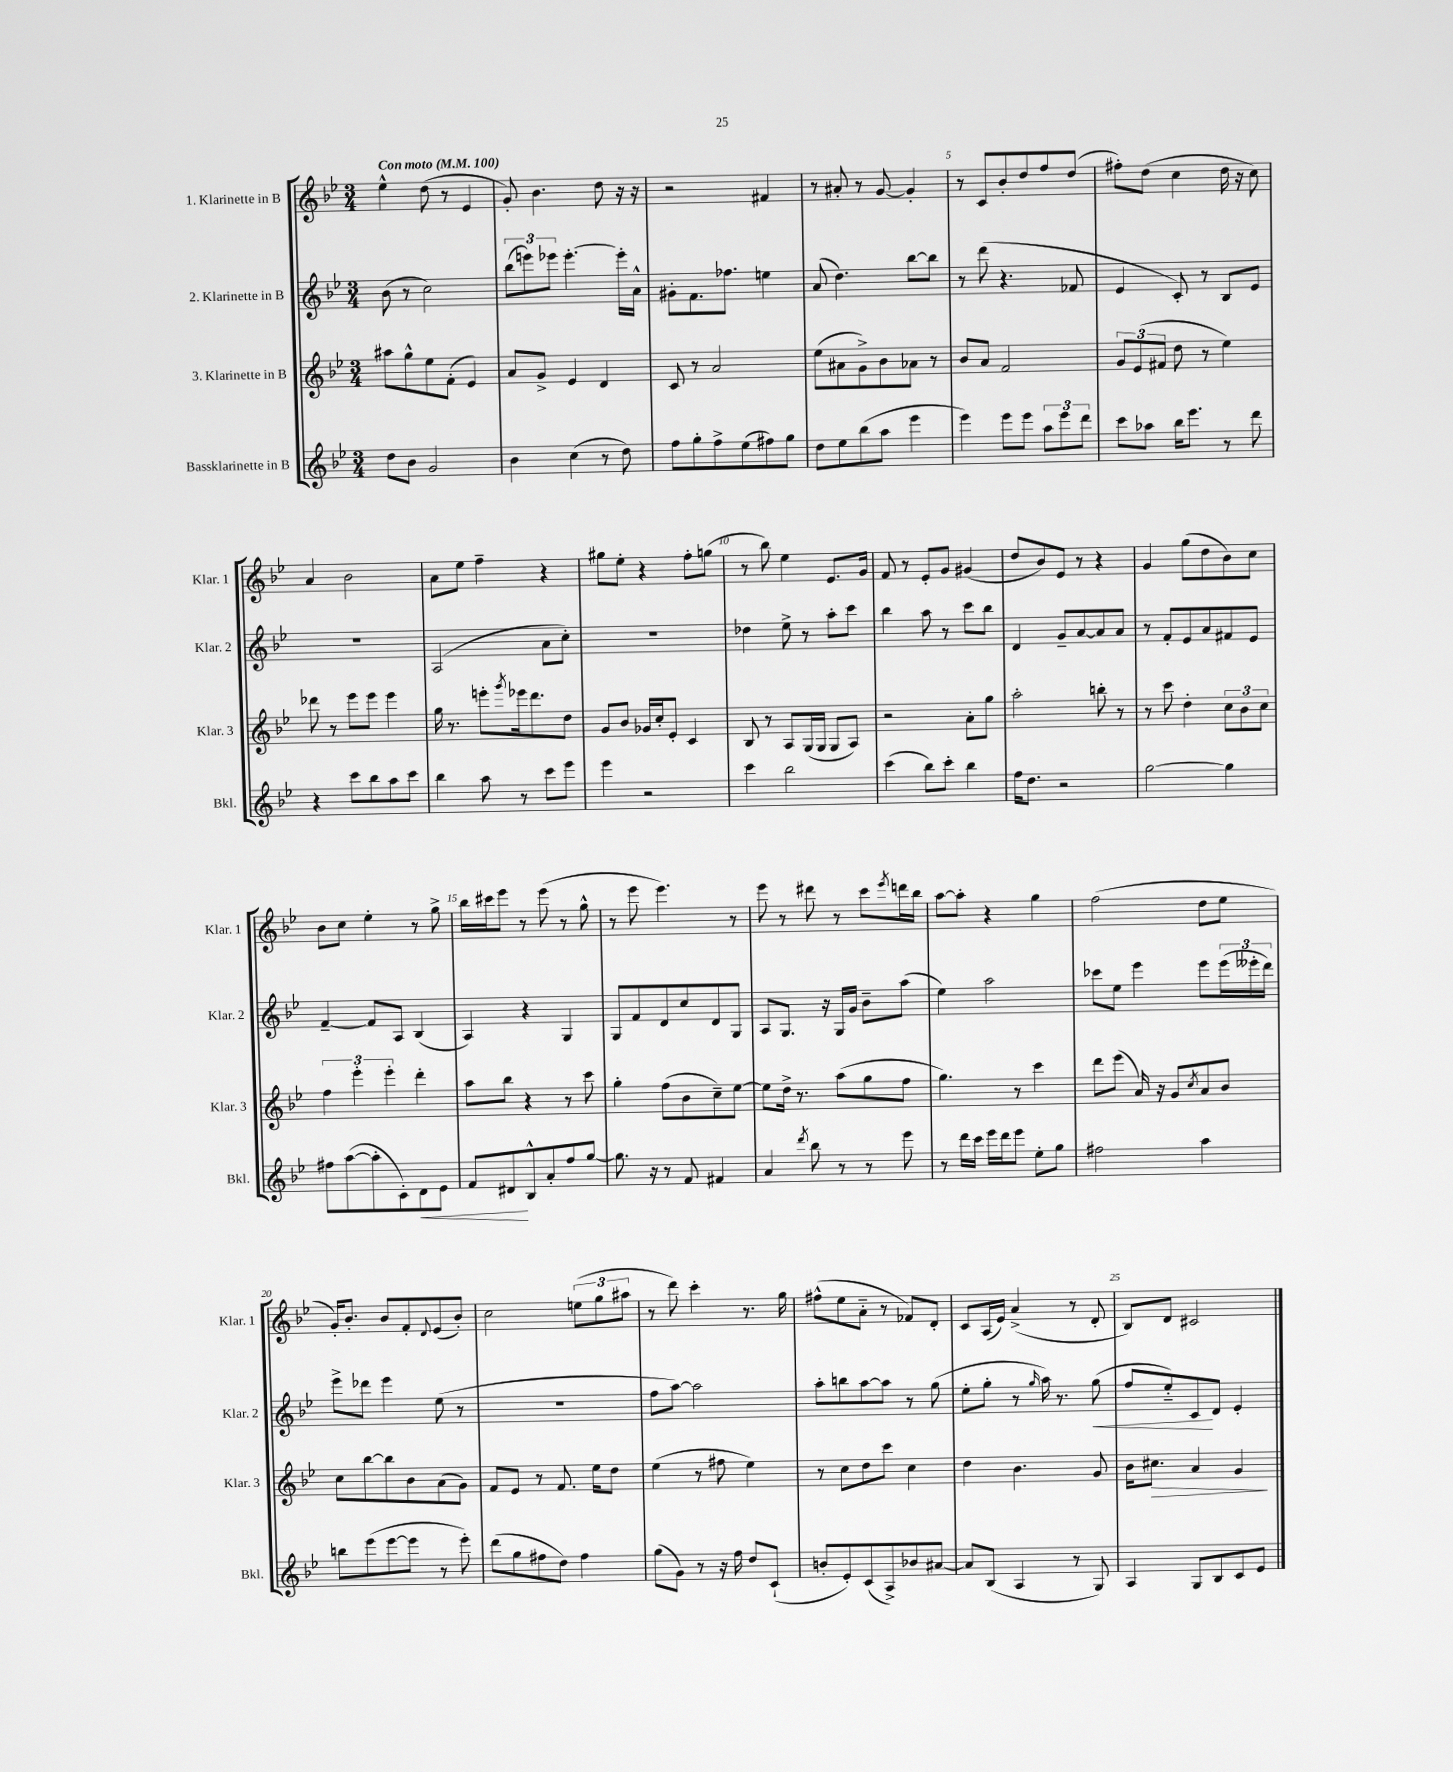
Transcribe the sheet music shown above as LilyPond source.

<<
\new StaffGroup <<
\new Staff = "s0" \with { instrumentName = "1. Klarinette in B" shortInstrumentName = "Klar. 1" } {
    \clef treble \key bes \major \numericTimeSignature \time 3/4 \tempo "Con moto" 4 = 100
    ees''4-^ d''8( r8 ees'4 |
    g'8-.) bes'4. d''8 r16 r16 |
    r2 fis'4 |
    r8 ais'8-. r8 g'8~ g'4-. |
    r8 c'8 bes'8-. d''8 f''8 d''8( |
    fis''8-.) d''8( c''4 d''16 r16 c''8) |
    a'4 bes'2 |
    a'8 ees''8 f''4-- r4 |
    gis''8 ees''8-. r4 f''8-. g''8( |
    r8 bes''8) ees''4 ees'8. g'16 |
    f'8 r8 ees'8-. g'8 gis'4( |
    d''8 bes'8) ees'8 r8 r4 |
    g'4 g''8( d''8 bes'8) c''8 |
    bes'8 c''8 ees''4-. r8 g''8-> |
    bes''16 cis'''16 ees'''8 r8 ees'''8( r8 g''8-^ |
    r8 ees'''8 ees'''4.) r8 |
    ees'''8 r8 dis'''8 r8 c'''8 \acciaccatura { ees'''8 } d'''16 bes''16 |
    a''8~ a''8-. r4 g''4 |
    f''2( d''8 ees''8 |
    g'16-.) bes'8.-. bes'8 f'8-. \appoggiatura { d'8 } ees'8( bes'8-.) |
    c''2 \tuplet 3/2 { e''8( g''8 ais''8 } |
    r8 d'''8) c'''4-. r8. g''16 |
    fis''8-^( ees''8 a'8-_ r8 fes'8) d'8-. |
    c'8 a16( ees'16) a'4->( r8 d'8-. |
    bes8) d'8 cis'2 \bar "|." |
}
\new Staff = "s1" \with { instrumentName = "2. Klarinette in B" shortInstrumentName = "Klar. 2" } {
    \clef treble \key bes \major \numericTimeSignature \time 3/4
    bes'8( r8 c''2) |
    \tuplet 3/2 { bes''8( e'''8) ees'''8 } ees'''4.~-. ees'''16-. a'16-^ |
    gis'8-. f'8. fes''8. e''4 |
    a'8( d''4.) bes''8~ bes''8 |
    r8 d'''8( r4. fes'8 |
    ees'4 c'8-.) r8 bes8 ees'8 |
    R2. |
    a2( a'8 c''8-.) |
    R2. |
    des''4 ees''8-> r8 a''8-. c'''8 |
    bes''4 a''8 r8 c'''8 bes''8 |
    d'4 g'8-- a'8~ a'8 a'8 |
    r8 f'8-. ees'8 a'8 fis'8 ees'8 |
    f'4~-- f'8 a8 bes4( |
    a4) r4 g4 |
    g8 f'8 d'8 c''8 d'8 g8 |
    a8 g8. r16 g16 g'16 bes'8-- a''8( |
    ees''4) a''2 |
    ces'''8 ees''8 ees'''4 ees'''8 \tuplet 3/2 { ees'''16( eeses'''16-. d'''16) } |
    ees'''8-> des'''8 ees'''4 ees''8( r8 |
    R2. |
    f''8 a''8~) a''2 |
    a''8-. b''8 a''8~ a''8 r8 g''8( |
    ees''8-. g''8-. r8 \grace { g''16 } a''16) r8. g''8\<( |
    f''8 ees''8-_) c'8\! d'8 ees'4-. \bar "|." |
}
\new Staff = "s2" \with { instrumentName = "3. Klarinette in B" shortInstrumentName = "Klar. 3" } {
    \clef treble \key bes \major \numericTimeSignature \time 3/4
    ais''8 g''8-^ ees''8 f'8-.( ees'4) |
    a'8 g'8-> ees'4 d'4 |
    c'8 r8 a'2 |
    ees''8( ais'8 g'8->) bes'8 aes'8 r8 |
    bes'8 a'8 f'2 |
    \tuplet 3/2 { g'8 ees'8( fis'8 } d''8 r8 ees''4) |
    des'''8 r8 ees'''8 ees'''8 ees'''4 |
    g''16 r8. e'''8-. \acciaccatura { g'''8 } ees'''16 d'''8. d''8 |
    g'8 bes'8 ges'16 c''16-. ees'8-. c'4 |
    bes8 r8 a8 g16( g16 g8 a8) |
    r2 a'8-. g''8 |
    a''2-. b''8-. r8 |
    r8 c'''8 d''4-. \tuplet 3/2 { c''8 bes'8 c''8 } |
    \tuplet 3/2 { f''4 ees'''4-. ees'''4-. } d'''4-. |
    a''8 bes''8 r4 r8 c'''8 |
    g''4-. f''8( bes'8 c''8--) ees''8~ |
    ees''8 d''16-> r8. a''8( g''8 f''8 |
    g''4.) r8 c'''4 |
    d'''8 ees'''8( a'16) r16 g'8 \acciaccatura { c''8 } a'8 bes'8 |
    c''8 bes''8~ bes''8 bes'8 a'8( g'8) |
    f'8 ees'8 r8 f'8. ees''16 d''8 |
    ees''4( r8 fis''8 ees''4) |
    r8 c''8 d''8 c'''8 c''4 |
    d''4 bes'4. g'8 |
    bes'16 cis''8.\> a'4 g'4\! \bar "|." |
}
\new Staff = "s3" \with { instrumentName = "Bassklarinette in B" shortInstrumentName = "Bkl." } {
    \clef treble \key bes \major \numericTimeSignature \time 3/4
    d''8 bes'8 g'2 |
    bes'4 c''4( r8 d''8) |
    f''8 g''8-. f''8-> ees''8( fis''8) g''8 |
    d''8 ees''8 bes''8( a''8 ees'''4 |
    ees'''4) ees'''8 ees'''8 \tuplet 3/2 { a''8 ees'''8 d'''8 } |
    c'''8 aes''8 bes''16 ees'''8. r8 d'''8 |
    r4 c'''8 bes''8 a''8 c'''8 |
    bes''4 a''8 r8 c'''8 ees'''8 |
    ees'''4 r2 |
    c'''4 bes''2 |
    c'''4( bes''8) c'''8-. bes''4 |
    f''16 d''8. r2 |
    g''2~ g''4 |
    fis''8 a''8~( a''8-. c'8-.) d'8\< ees'8 |
    f'8 dis'8\! bes8-^ a'8-. f''8 g''8~ |
    g''8. r16 r8 f'8 fis'4 |
    a'4 \acciaccatura { d'''8 } bes''8 r8 r8 ees'''8 |
    r8 d'''16 c'''16 ees'''16 d'''16 ees'''8 ees''8-. g''8 |
    fis''2 a''4 |
    b''8 ees'''8( ees'''8~ ees'''8 r8 ees'''8-.) |
    d'''8( g''8 fis''8 d''8) fis''4 |
    g''8( g'8) r8 r16 f''16 d''8 c'8-!( |
    b'8-. ees'8-.) c'8( a8->) bes'8 ais'8~ |
    ais'8 bes8( a4 r8 g8) |
    a4 g8 bes8 c'8 ees'8 \bar "|." |
}
>>
>>
\layout { \context { \Score \override BarNumber.break-visibility = ##(#f #t #t) barNumberVisibility = #(every-nth-bar-number-visible 5) } }
